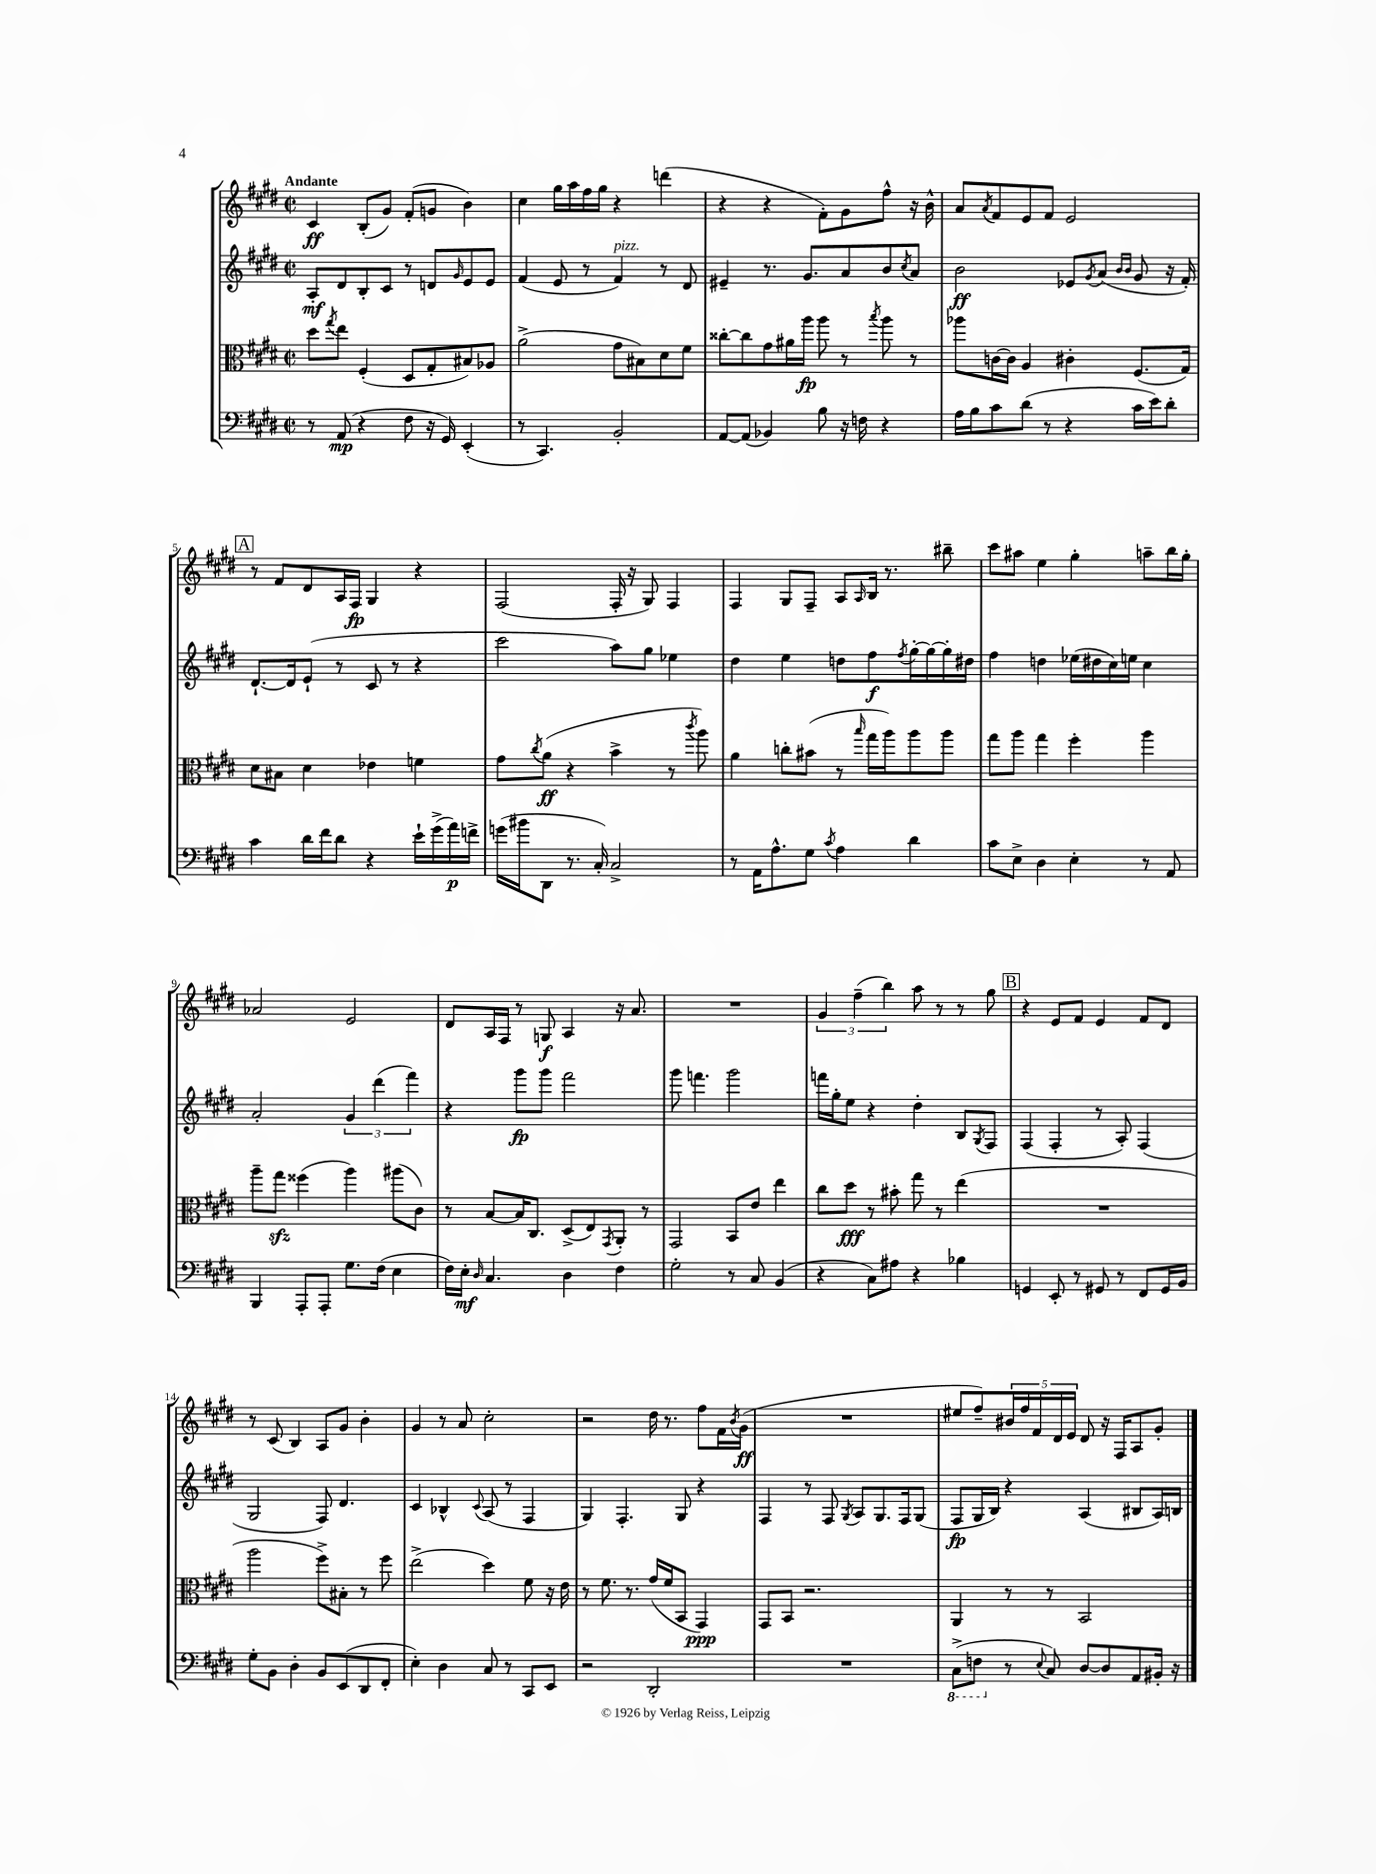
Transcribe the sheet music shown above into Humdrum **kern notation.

**kern	**kern	**kern	**kern
*staff4	*staff3	*staff2	*staff1
*clefF4	*clefC3	*clefG2	*clefG2
*k[f#c#g#d#]	*k[f#c#g#d#]	*k[f#c#g#d#]	*k[f#c#g#d#]
*M2/2	*M2/2	*M2/2	*M2/2
*met(c|)	*met(c|)	*met(c|)	*met(c|)
8r	8dd#\L	8A'/L	4c#/
.	8qgg#/	.	.
(8AA/	8ee\J	8d#/	.
4r	(4F#'/	8B'/	(8B'/L
.	.	8c#/J	8g#/J)
8F#\	8D#/L	8r	(8f#'/L
16r	8G#'/	8d/L	8g/J
16GG#/)	.	.	.
.	.	16qqg#/	.
(4EE'/	8B#/)	8e/	4b\)
.	8A-/J	8e/J	.
=	=	=	=
8r	(2a^\	(4f#/	4cc#\
4.CC#/)	.	.	.
.	.	8e/	16gg#\LL
.	.	.	16aa\
.	.	8r	16ff#\
.	.	.	16gg#\JJ
2BB'/	8g#\L	4f#/)	4r
.	8B#\)	.	.
.	8d#\	8r	(4ddd\
.	8f#\J	8d#/	.
=	=	=	=
[8AA/L	[8cc##'\L	4e#~/	4r
(8AA/]J	8cc##\]	.	.
4BB-/)	8g#\	8.r	4r
.	16a#\L	.	.
.	16aa\JJ	8.g#/L	.
8B\	8aa\	.	8f#'\L)
16r	8r	8a/	8g#\
16F\	.	.	.
.	8qbb/	.	.
4r	8aa\	8b/	8ff#^^\J
.	.	8qcc#/	.
.	8r	8a/J	16r
.	.	.	16b^^\
=	=	=	=
16A\LL	8aa-\L	2b\	8a/L
16B\J	.	.	.
.	.	.	8qa/
8c#\	[16c\L	.	8f#/
.	16c\]JJ	.	.
(8d#\J	4A/	.	8e/
8r	.	.	8f#/J
4r	4c#'\	8e-/L	2e/
.	.	8qg#/	.
.	.	(8a/J	.
.	.	16qqb/LL	.
.	.	16qqb/JJ	.
16c#\LL	(8.F#/L	8g#/	.
16e\J)	.	.	.
8d#'\J	.	16r	.
.	16G#/Jk)	16f#'/)	.
=	=	=	=
4c#\	8d#\L	[8.d#`/L	8r
.	8B#\J	.	8f#/L
.	.	16d#/]k	.
16d#\LL	4d#\	(8e`/J	8d#/
16f#\J	.	.	.
8d#\J	.	8r	16A/L
.	.	.	16F#/JJ
4r	4e-\	8c#/	4G#/
.	.	8r	.
16e`\LL	4f\	4r	4r
(16g#^\	.	.	.
16a\)	.	.	.
16f^\JJ	.	.	.
=	=	=	=
(16g\LL	8g#\L	2ccc#\	(2F#/
16b#\J	.	.	.
.	8qcc#/	.	.
8DD#\J	(8a\J	.	.
8.r	4r	.	.
16C#'/)	.	.	.
2C#^/	4b^\	8aa\L)	16F#'/
.	.	.	16r
.	.	8gg#\J	8G#/)
.	8r	4ee-\	4F#/
.	8qccc#/	.	.
.	8aa\)	.	.
=	=	=	=
8r	4a\	4dd#\	4F#/
16AA\LK	.	.	.
8.A^^\	.	.	.
.	8cc'\L	4ee\	8G#/L
8G#\J	(8b#\J	.	8F#~/J
8qc#/	.	.	.
4A\	8r	8dd\L	8A/L
.	16qqbb/	.	16qqA/
.	16gg#\LL	8ff#\	16B/Jk
.	16aa\J)	.	8.r
.	.	8qff#/	.
4d#\	8aa\	[16gg#'\L	.
.	.	16gg#\_	.
.	8aa\J	16gg#'\]	8bb#~\
.	.	16dd#\JJ	.
=	=	=	=
8c#\L	8gg#\L	4ff#\	8ccc#\L
8E^\J	8aa\J	.	8aa#\J
4D#\	4gg#\	4dd\	4ee\
4E'\	4ff#'\	(16ee-\LL	4gg#'\
.	.	16dd#\	.
.	.	16cc#\)	.
.	.	16ee\JJ	.
8r	4aa\	4cc#\	8aa~\L
8AA/	.	.	16bb\L
.	.	.	16gg#'\JJ
=	=	=	=
4BBB/	8aa~\L	2a'/	2a-/
.	8gg#\J	.	.
8AAA'/L	(4ff##\	.	.
8AAA'/J	.	.	.
8.G#\L	4aa\)	6g#/	2e/
.	.	(6ddd#\	.
(16F#\Jk	.	.	.
4E\	(8aa#\L	.	.
.	.	6fff#\)	.
.	8c#\J)	.	.
=	=	=	=
16F#\LL)	8r	4r	8d#/L
16E'\JJ	.	.	.
16qqD#/	.	.	.
4.C#/	[8B/L	.	16A/L
.	.	.	16F#/JJ
.	16B/]K	8ggg#\L	8r
.	8.C#/J	.	.
.	.	8ggg#\J	8G/
4D#\	(8D#^/L	2fff#\	4A/
.	8E/)	.	.
.	8qGG#/	.	.
4F#\	8AA'/J	.	16r
.	.	.	8.a/
.	8r	.	.
=	=	=	=
2G#'\	2GG#/	8ggg#\	1r
.	.	4.fff\	.
8r	8BB/L	2ggg#\	.
8C#/	8e/J	.	.
(4BB/	4ee\	.	.
=	=	=	=
4r	8cc#\L	16fff\LL	6g#/
.	.	16gg#'\J	.
.	8dd#\J	8ee\J	.
.	.	.	(6ff#~\
8C#\L)	8r	4r	.
.	.	.	6bb\)
8A#\J	8b#'\	.	.
4r	8gg#\	4dd#'\	8aa\
.	8r	.	8r
4B-\	(4ee\	8B/L	8r
.	.	8qG#/	.
.	.	8F#/J	8gg#\
=	=	=	=
4GG/	1r	(4F#/	4r
8EE'/	.	4F#'/	8e/L
8r	.	.	8f#/J
8GG#/	.	8r	4e/
8r	.	8A'/)	.
8FF#/L	.	(4F#/	8f#/L
16GG#/L	.	.	8d#/J
16BB/JJ	.	.	.
=	=	=	=
8G#'\L	2aa\	2G#/	8r
8BB\J	.	.	(8c#/
4D#'\	.	.	4B/)
8BB/L	8ff#^\L)	8F#/)	8A/L
(8EE/	8B#'\J	4.d#/	8g#/J
8DD#/	8r	.	4b'\
8FF#'/J	8ff#\	.	.
=	=	=	=
4E'\)	(2ee^\	4c#/	4g#/
4D#\	.	4B-^^/	8r
.	.	.	8a/
.	.	8qqc#/	.
8C#/	4dd#\)	(8A/	2cc#'\
8r	.	8r	.
8CC#/L	8f#\	4F#/	.
8EE/J	16r	.	.
.	16e\	.	.
=	=	=	=
2r	8r	4G#/)	2r
.	8.f#\	.	.
.	.	4.F#'/	.
.	8.r	.	.
2DD#'/	(16g#/LL	.	16dd#\
.	16f#/J	.	8.r
.	8BB/J	8G#/	.
.	4GG#/)	4r	8ff#\L
.	.	.	16f#\L
.	.	.	8qb/
.	.	.	(16g#\JJ
=	=	=	=
1r	8GG#/L	4F#/	1r
.	8BB/J	.	.
.	2.r	8r	.
.	.	8F#/	.
.	.	8qG#/	.
.	.	8A/L	.
.	.	8.G#/	.
.	.	16F#/k	.
.	.	(8G#/J	.
=	=	=	=
(8CC#^\L	4AA/	8F#/L	8ee#/L
8FF\J	.	16G#/L	8ff#~/)
.	.	16B/JJ)	.
8r	8r	4r	20b#/L
.	.	.	20ff#/
.	.	.	20f#/
8qqE/	.	.	.
8C#/)	8r	.	.
.	.	.	20d#/
.	.	.	20e/JJ
[8D#/L	2BB/	(4A/	8d#/
8D#/]	.	.	16r
.	.	.	16F#/LK
8AA/	.	8B#/L	8A/
16BB#'/Jk	.	16A/L)	8g#'/J
16r	.	16B/JJ	.
==	==	==	==
*-	*-	*-	*-
